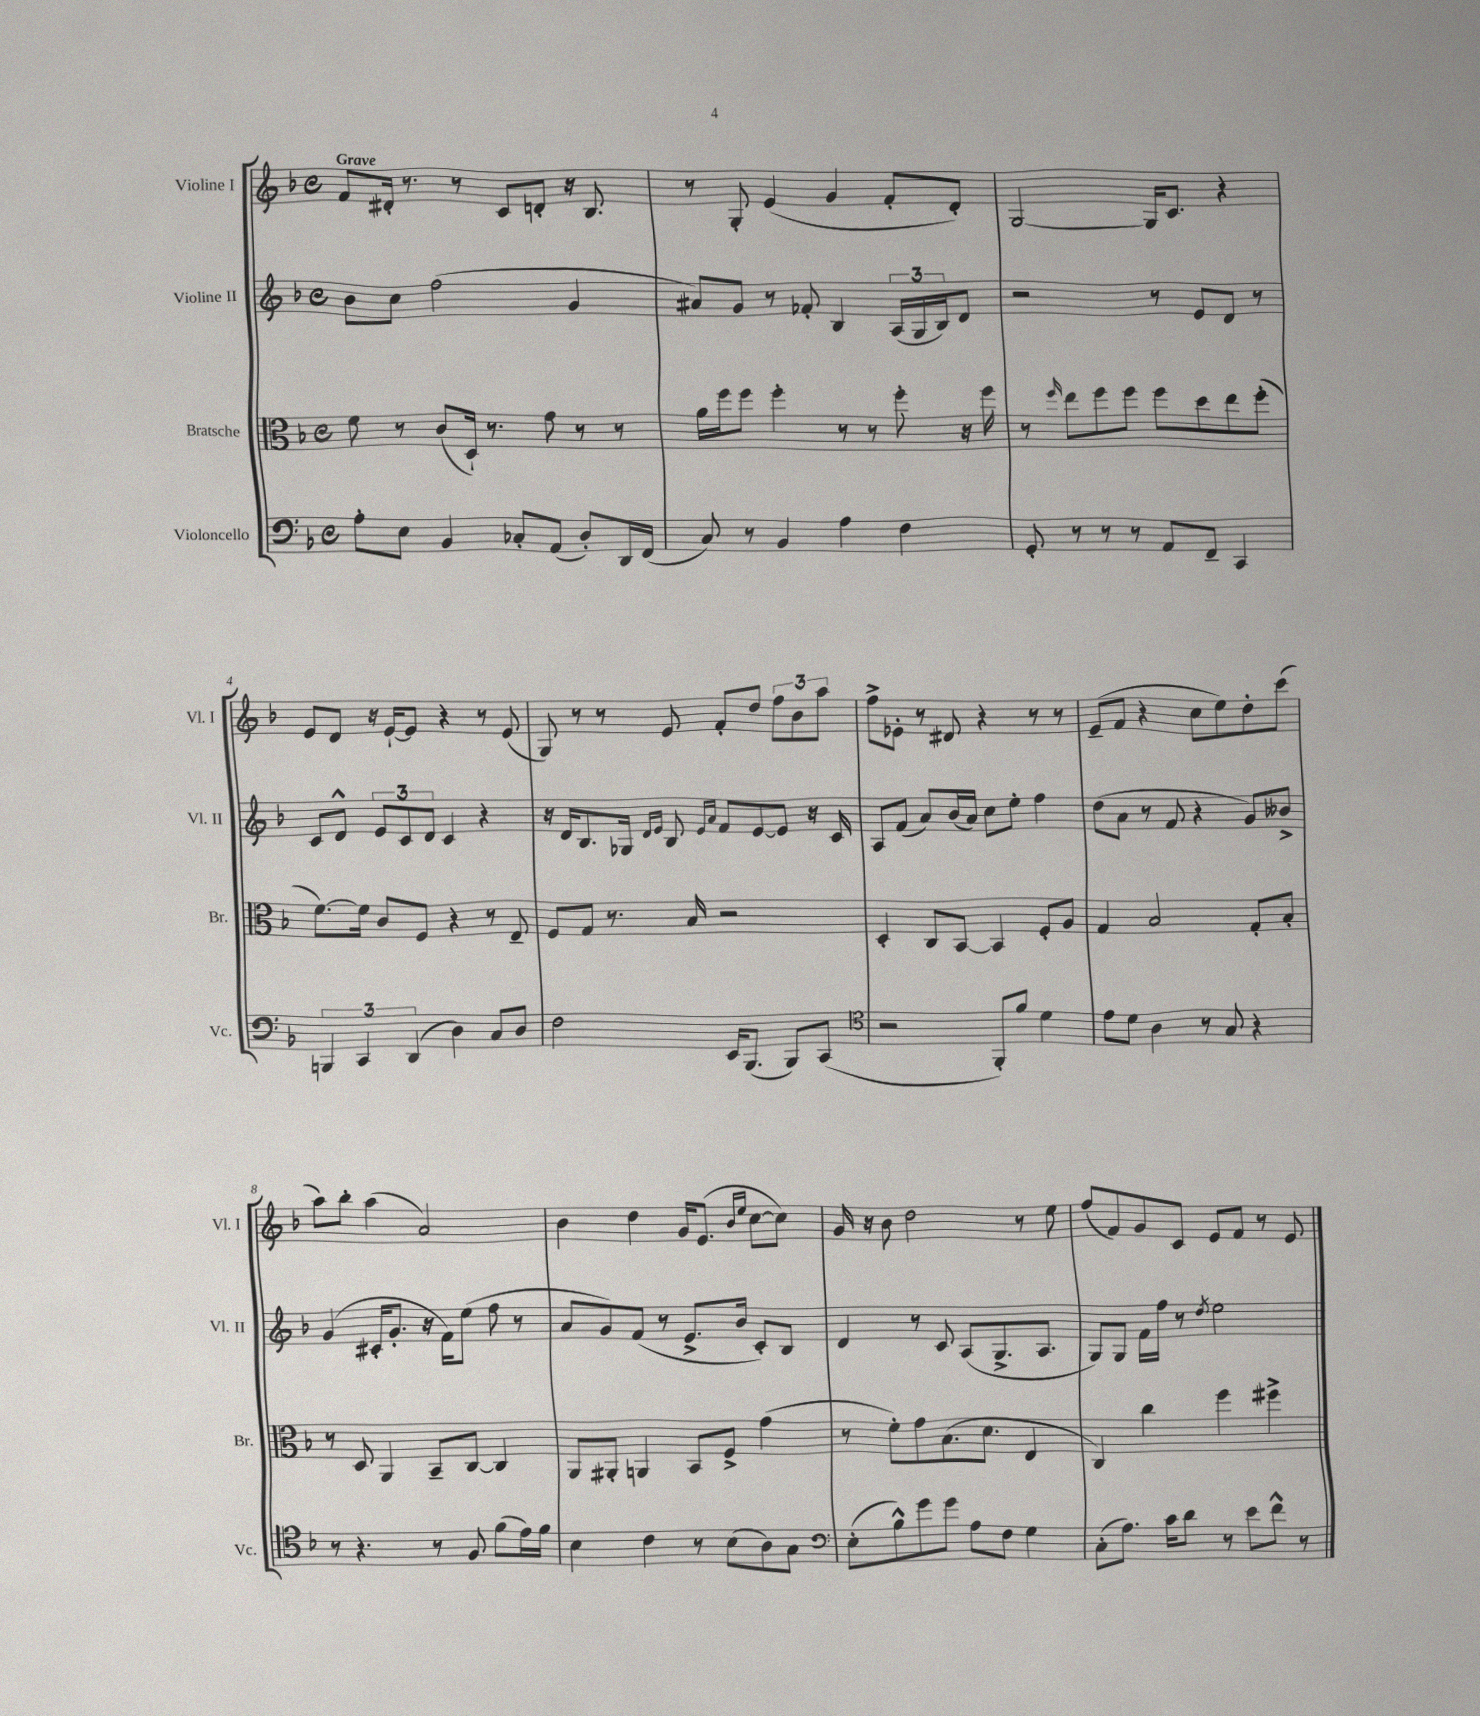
<<
\new StaffGroup <<
\new Staff = "s0" \with { instrumentName = "Violine I" shortInstrumentName = "Vl. I" } {
    \clef treble \key f \major \defaultTimeSignature \time 4/4 \tempo "Grave"
    f'8 dis'16-. r8. r8 c'8 d'8-. r16 bes8. |
    r8 g8-. e'4( g'4 f'8-. d'8-.) |
    g2~ g16 c'8. r4 |
    e'8 d'8 r16 e'16~-! e'8 r4 r8 e'8( |
    g8) r8 r8 e'8 f'8-. d''8 \tuplet 3/2 { f''8 bes'8 a''8 } |
    f''8-> ees'8-. r8 dis'8 r4 r8 r8 |
    e'8--( f'8 r4 c''8 e''8) d''8-. c'''8( |
    a''8) bes''8-. a''4( a'2) |
    bes'4 d''4 g'16 e'8.( \grace { bes'16 e''16 } c''8~ c''8) |
    g'16 r16 bes'8 d''2 r8 e''8 |
    f''8( f'8) g'8 c'8 e'8 f'8 r8 e'8 \bar "|." |
}
\new Staff = "s1" \with { instrumentName = "Violine II" shortInstrumentName = "Vl. II" } {
    \clef treble \key f \major \defaultTimeSignature \time 4/4
    bes'8 c''8 f''2( g'4 |
    ais'8) g'8 r8 fes'8-. bes4 \tuplet 3/2 { a16( g16 bes16) } d'8 |
    r2 r8 e'8 d'8 r8 |
    c'8 d'8-^ \tuplet 3/2 { e'8 c'8 d'8 } c'4 r4 |
    r16 d'16 bes8. ges16 \grace { d'16 e'16 } bes8 \grace { e'16 a'16 } f'8 e'8~ e'8 r16 c'16 |
    a8 f'8( a'8) bes'16( a'16) c''8 e''8-. f''4 |
    d''8( a'8 r8 f'8 r4 g'8) beses'8-> |
    g'4( cis'16-. g'8.-. r16 f'16) e''8( f''8 r8 |
    a'8 g'8) f'8( r8 e'8.-> bes'16 c'8-.) bes8 |
    d'4 r8 c'8 a8( g8.-> a8. |
    g8) g8 f'16 f''16 r8 \acciaccatura { d''8 } e''2 \bar "|." |
}
\new Staff = "s2" \with { instrumentName = "Bratsche" shortInstrumentName = "Br." } {
    \clef alto \key f \major \defaultTimeSignature \time 4/4
    f'8 r8 c'8( d16-!) r8. g'8 r8 r8 |
    a'16 f''16 f''8 f''4-. r8 r8 f''8-. r16 f''16 |
    r8 \grace { f''16 } e''8 f''8 f''8 f''8 d''8 e''8 f''8-.( |
    f'8.~) f'16 c'8 f8 r4 r8 e8-- |
    f8 g8 r8. bes16 r2 |
    d4-. c8 bes,8~ bes,4 f8-. a8 |
    g4 bes2 g8-. bes8-. |
    r8 d8 a,4 bes,8-- c8~ c4 |
    a,8 ais,8-. a,4 bes,8 f8-> g'4( |
    r8 f'8-.) g'8 bes8.( d'8. e4 |
    c4) c''4 f''4 fis''4-> \bar "|." |
}
\new Staff = "s3" \with { instrumentName = "Violoncello" shortInstrumentName = "Vc." } {
    \clef bass \key f \major \defaultTimeSignature \time 4/4
    a8-. e8 bes,4 ces8-. a,8( d8-.) d,16 f,16( |
    c8) r8 bes,4 a4 f4 |
    g,8-. r8 r8 r8 a,8 f,8-- c,4 |
    \tuplet 3/2 { b,,4 c,4 d,4( } d4) c8 d8 |
    f2 e,16 bes,,8.( bes,,8) c,8( |
    \clef tenor r2 f,8-.) f'8 d'4 |
    e'8 d'8 a4 r8 g8 r4 |
    r8 r4. r8 f8 f'8( e'16) f'16 |
    bes4 c'4 r8 bes8( a8) g8 |
    \clef bass e8-.( bes8-^) g'8 g'8 a8 f8 g4 |
    c8-.( a8.) c'16 d'8 r8 e'8 f'8-^ r8 \bar "|." |
}
>>
>>
